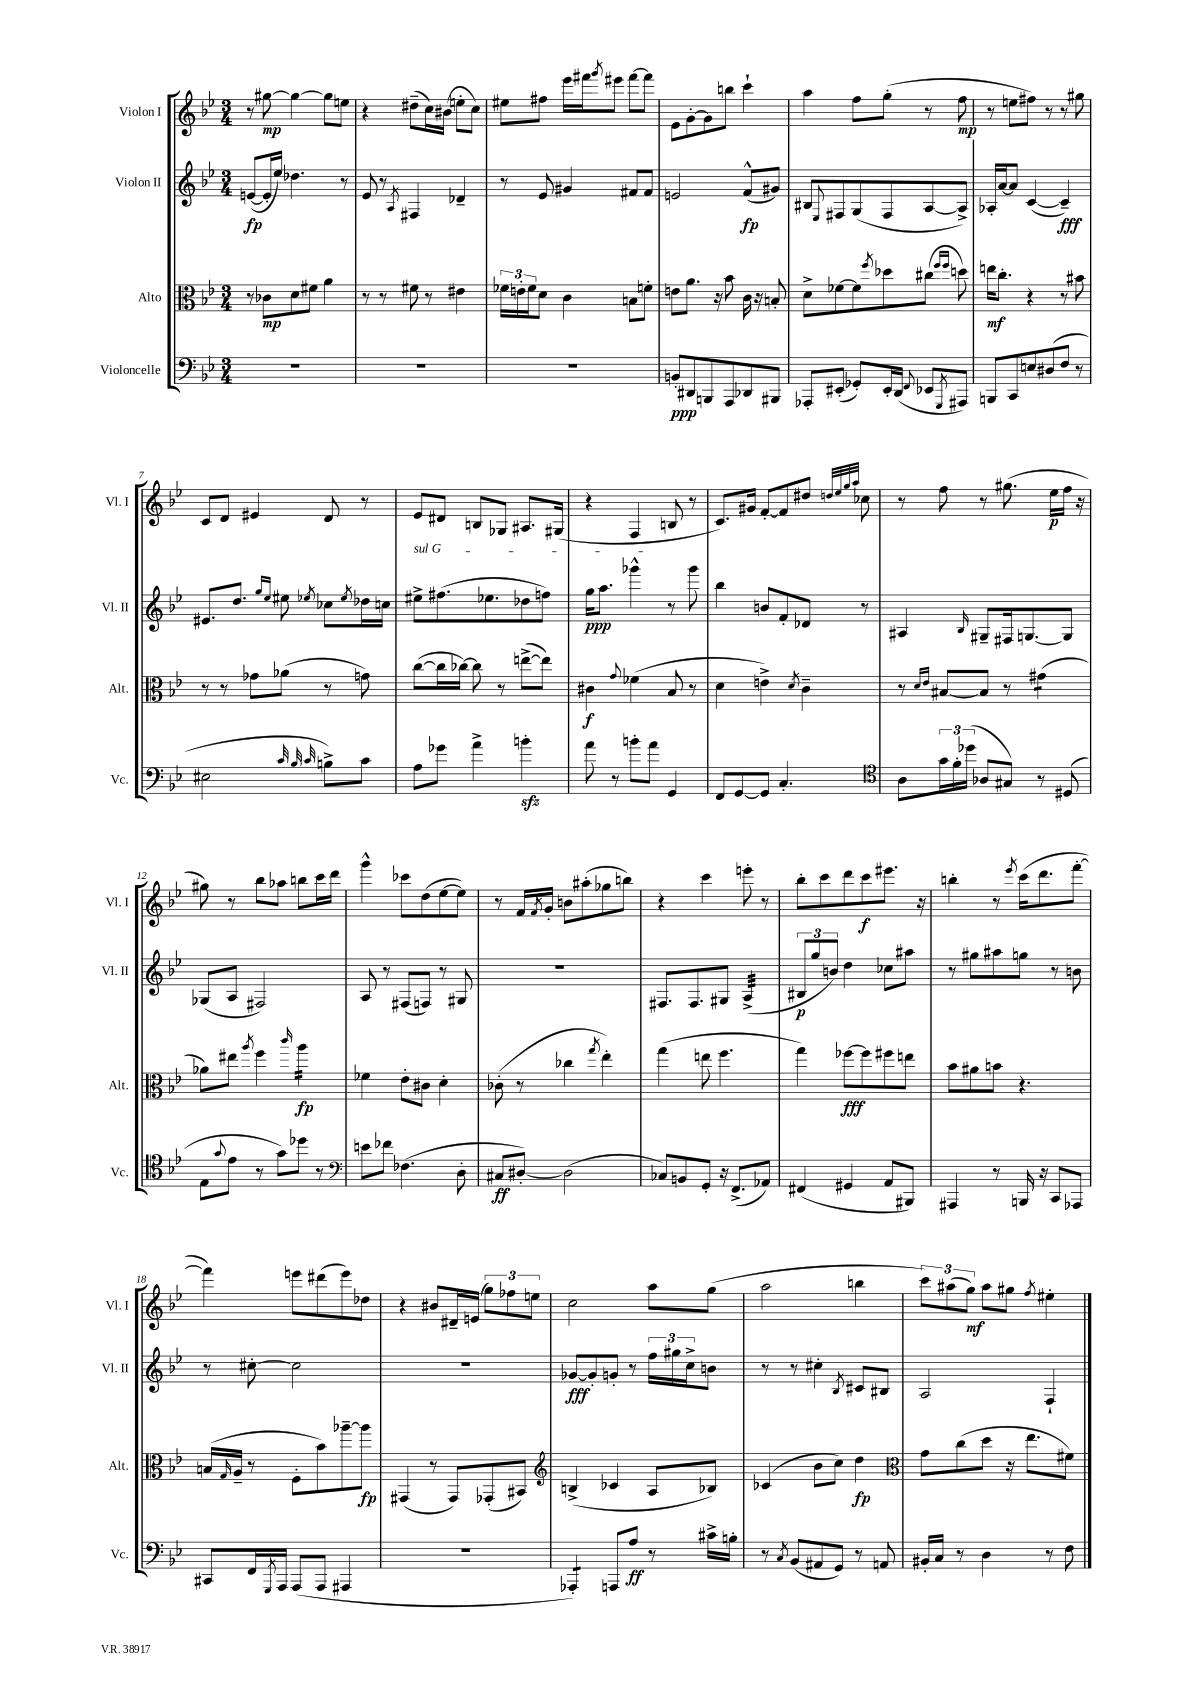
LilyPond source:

<<
\new StaffGroup <<
\new Staff = "s0" \with { instrumentName = "Violon I" shortInstrumentName = "Vl. I" } {
    \clef treble \key bes \major \numericTimeSignature \time 3/4
    r8 gis''8~\mp gis''4~ gis''8 e''8 |
    r4 dis''8--( c''16) bis'16( e''8-. c''8) |
    eis''8 fis''8 ees'''16 fis'''16 \acciaccatura { g'''8 } eis'''8 fis'''8~ fis'''8 |
    ees'8 g'8~-. g'8 b''8 c'''4-! |
    a''4 f''8 g''8-.( r8 f''8\mp |
    r8 e''8 fis''8) r8 r8 gis''8 |
    c'8 d'8 eis'4 d'8 r8 |
    ees'8 dis'8 b8 ges8 ais8. gis16( |
    r4 f4 b8 r8 |
    c'8.) gis'16 f'8~-. f'8 dis''8 \grace { d''32 ees''32 g''32 a''32 } ces''8 |
    r8 f''8 r8 gis''8.( ees''16\p f''16 r16 |
    gis''8) r8 bes''8 aes''8 b''8 c'''16 d'''16 |
    g'''4-^ ces'''8 d''8( ees''8~ ees''8) |
    r8 f'16 \acciaccatura { f'8 } g'16-. b'8 ais''8-.( ges''8 b''8) |
    r4 c'''4 e'''8-. r8 |
    bes''8-. c'''8 d'''8 c'''8\f eis'''8. r16 |
    b''4-. r8 \acciaccatura { ees'''8 } c'''16( d'''8. f'''8~-. |
    f'''4) e'''8 dis'''8( e'''8) des''8 |
    r4 bis'8 dis'16-- e'16( \tuplet 3/2 { g''8) fes''8 e''8 } |
    c''2 a''8 g''8( |
    a''2 b''4 |
    \tuplet 3/2 { c'''8) ais''8( g''8\mf) } ais''8 gis''8 \acciaccatura { f''8 } eis''4-. \bar "|." |
}
\new Staff = "s1" \with { instrumentName = "Violon II" shortInstrumentName = "Vl. II" } {
    \clef treble \key bes \major \numericTimeSignature \time 3/4
    e'8~\fp( e'16-. ees''16) des''4. r8 |
    ees'8 r8 \acciaccatura { a8 } fis4 des'4-- |
    r8 ees'8 gis'4 fis'8 fis'8 |
    e'2 f'8-^\fp( gis'8) |
    bis8 \appoggiatura { ees8 } fis8 g8( fis8 a8~ a8->) |
    aes16-. a'16~ a'8 c'4~( c'4--\fff) |
    eis'8. d''8. \grace { g''16 ees''16 } eis''8 \acciaccatura { ees''8 } ces''8 \acciaccatura { ees''8 } des''16 c''16 |
    \once \override TextSpanner.bound-details.left.text = \markup { \italic "sul G" } eis''8->\startTextSpan fis''8.( ees''8. des''8 f''8) |
    g''16\ppp a''8. ges'''4-^\stopTextSpan r8 ges'''8 |
    bes''4 b'8 f'8-. des'8 r8 |
    ais4 \grace { bes16 } gis8-- fis16 g8.~ g8 |
    ges8( a8 fis2) |
    a8 r8 fis8( f8) r8 gis8 |
    R2. |
    fis8. fis8. gis8 a4:32->( |
    \tuplet 3/2 { bis8\p g''8 b'8) } d''4 ces''8 ais''8 |
    r8 gis''8 ais''8 g''8 r8 b'8 |
    r8 cis''8~-. cis''2 |
    R2. |
    ges'8~\fff ges'8-. g'8-. r8 \tuplet 3/2 { f''16 gis''16 c''16-> } b'8 |
    r8 r8 cis''4-. \acciaccatura { bes8 } cis'8 bis8 |
    a2 f4-! \bar "|." |
}
\new Staff = "s2" \with { instrumentName = "Alto" shortInstrumentName = "Alt." } {
    \clef alto \key bes \major \numericTimeSignature \time 3/4
    r8 ces'8\mp d'8 fis'8 a'4 |
    r8 r8 fis'8 r8 eis'4 |
    \tuplet 3/2 { fes'16 e'16-. fes'16 } d'8 c'4 b8 f'8-. |
    e'8 a'8. r16 bes'8 c'16 r16 b8-. |
    d'8-> fes'8~ fes'8 \acciaccatura { f''8 } des''8 cis''8( \grace { f''16 f''16 } d''8) |
    e''16\mf c''8.-. r4 r8 bis'8 |
    r8 r8 ges'8 aes'8( r8 g'8) |
    c''8~( c''16 ces''16~) ces''8 r8 e''8~->( e''8) |
    cis'4\f \appoggiatura { g'8 } fes'4( bes8 r8 |
    d'4 e'4->) \acciaccatura { d'8 } c'4-- |
    r8 \grace { d'16 ees'16 } bis8~ bis8 r8 gis'4:8( |
    aes'8) eis''8 \acciaccatura { a''8 } f''4 \grace { c'''16 } a''4:16\fp |
    fes'4 ees'8-. cis'8 d'4-. |
    ces'8-.( r8 ces''4 \acciaccatura { g''8 } ees''4-.) |
    g''4( e''8 f''4. |
    g''4) fes''8~\fff fes''8 fis''8 e''8 |
    bes'8 ais'8 b'8 r4. |
    b16( \grace { g16 } a16-- r8 f8-. bes'8) aes''8~-- aes''8\fp |
    gis,4( r8 gis,8) ges,8-.( bis,8) |
    \clef treble b4->( ces'4 a8 bes8) |
    ces'4( bes'8 c''8) d''4\fp |
    \clef alto g'8 c''8( d''8 r16 ees''8. fis'8) \bar "|." |
}
\new Staff = "s3" \with { instrumentName = "Violoncelle" shortInstrumentName = "Vc." } {
    \clef bass \key bes \major \numericTimeSignature \time 3/4
    R2. |
    R2. |
    R2. |
    b,8-.\ppp dis,8 b,,8 a,,8 des,8 bis,,8 |
    aes,,8-. eis,8-.( ges,8-.) eis,16-. d,16( \appoggiatura { f,8 } ees,8 \acciaccatura { g,,8 } ais,,8) |
    b,,8 c,8 e8 dis8( f8 r8 |
    eis2 \grace { c'32 bes32 c'32 } b8->) c'8 |
    a8 ges'8 a'4-> b'4-.\sfz |
    a'8 r8 b'8-. a'8 g,4 |
    f,8 g,8~ g,8 c4.-. |
    \clef tenor a8 \tuplet 3/2 { g'16 f'16-. des''16( } aes8 gis8) r8 dis8( |
    ees8 \appoggiatura { g'8 } ees'8 r8 g'8) des''8 r8 |
    \clef bass e'8 fes'8 fes4.( d8-. |
    cis8\ff dis8~-.) dis2( |
    ces8) b,8 g,8-. r16 f,8.->( aes,8) |
    fis,4( gis,4 a,8 bis,,8) |
    ais,,4 r8 b,,16 r16 c,8 aes,,8 |
    cis,8 f,16 \acciaccatura { g,,8 } a,,16 a,,8( a,,8 ais,,4 |
    R2. |
    aes,,4:8-.) a,,8 a8\ff r8 cis'16-> b16-. |
    r8 \acciaccatura { c8 } bes,8( ais,8 g,8) r8 a,8 |
    bis,16-. c16 r8 d4 r8 f8 \bar "|." |
}
>>
>>
